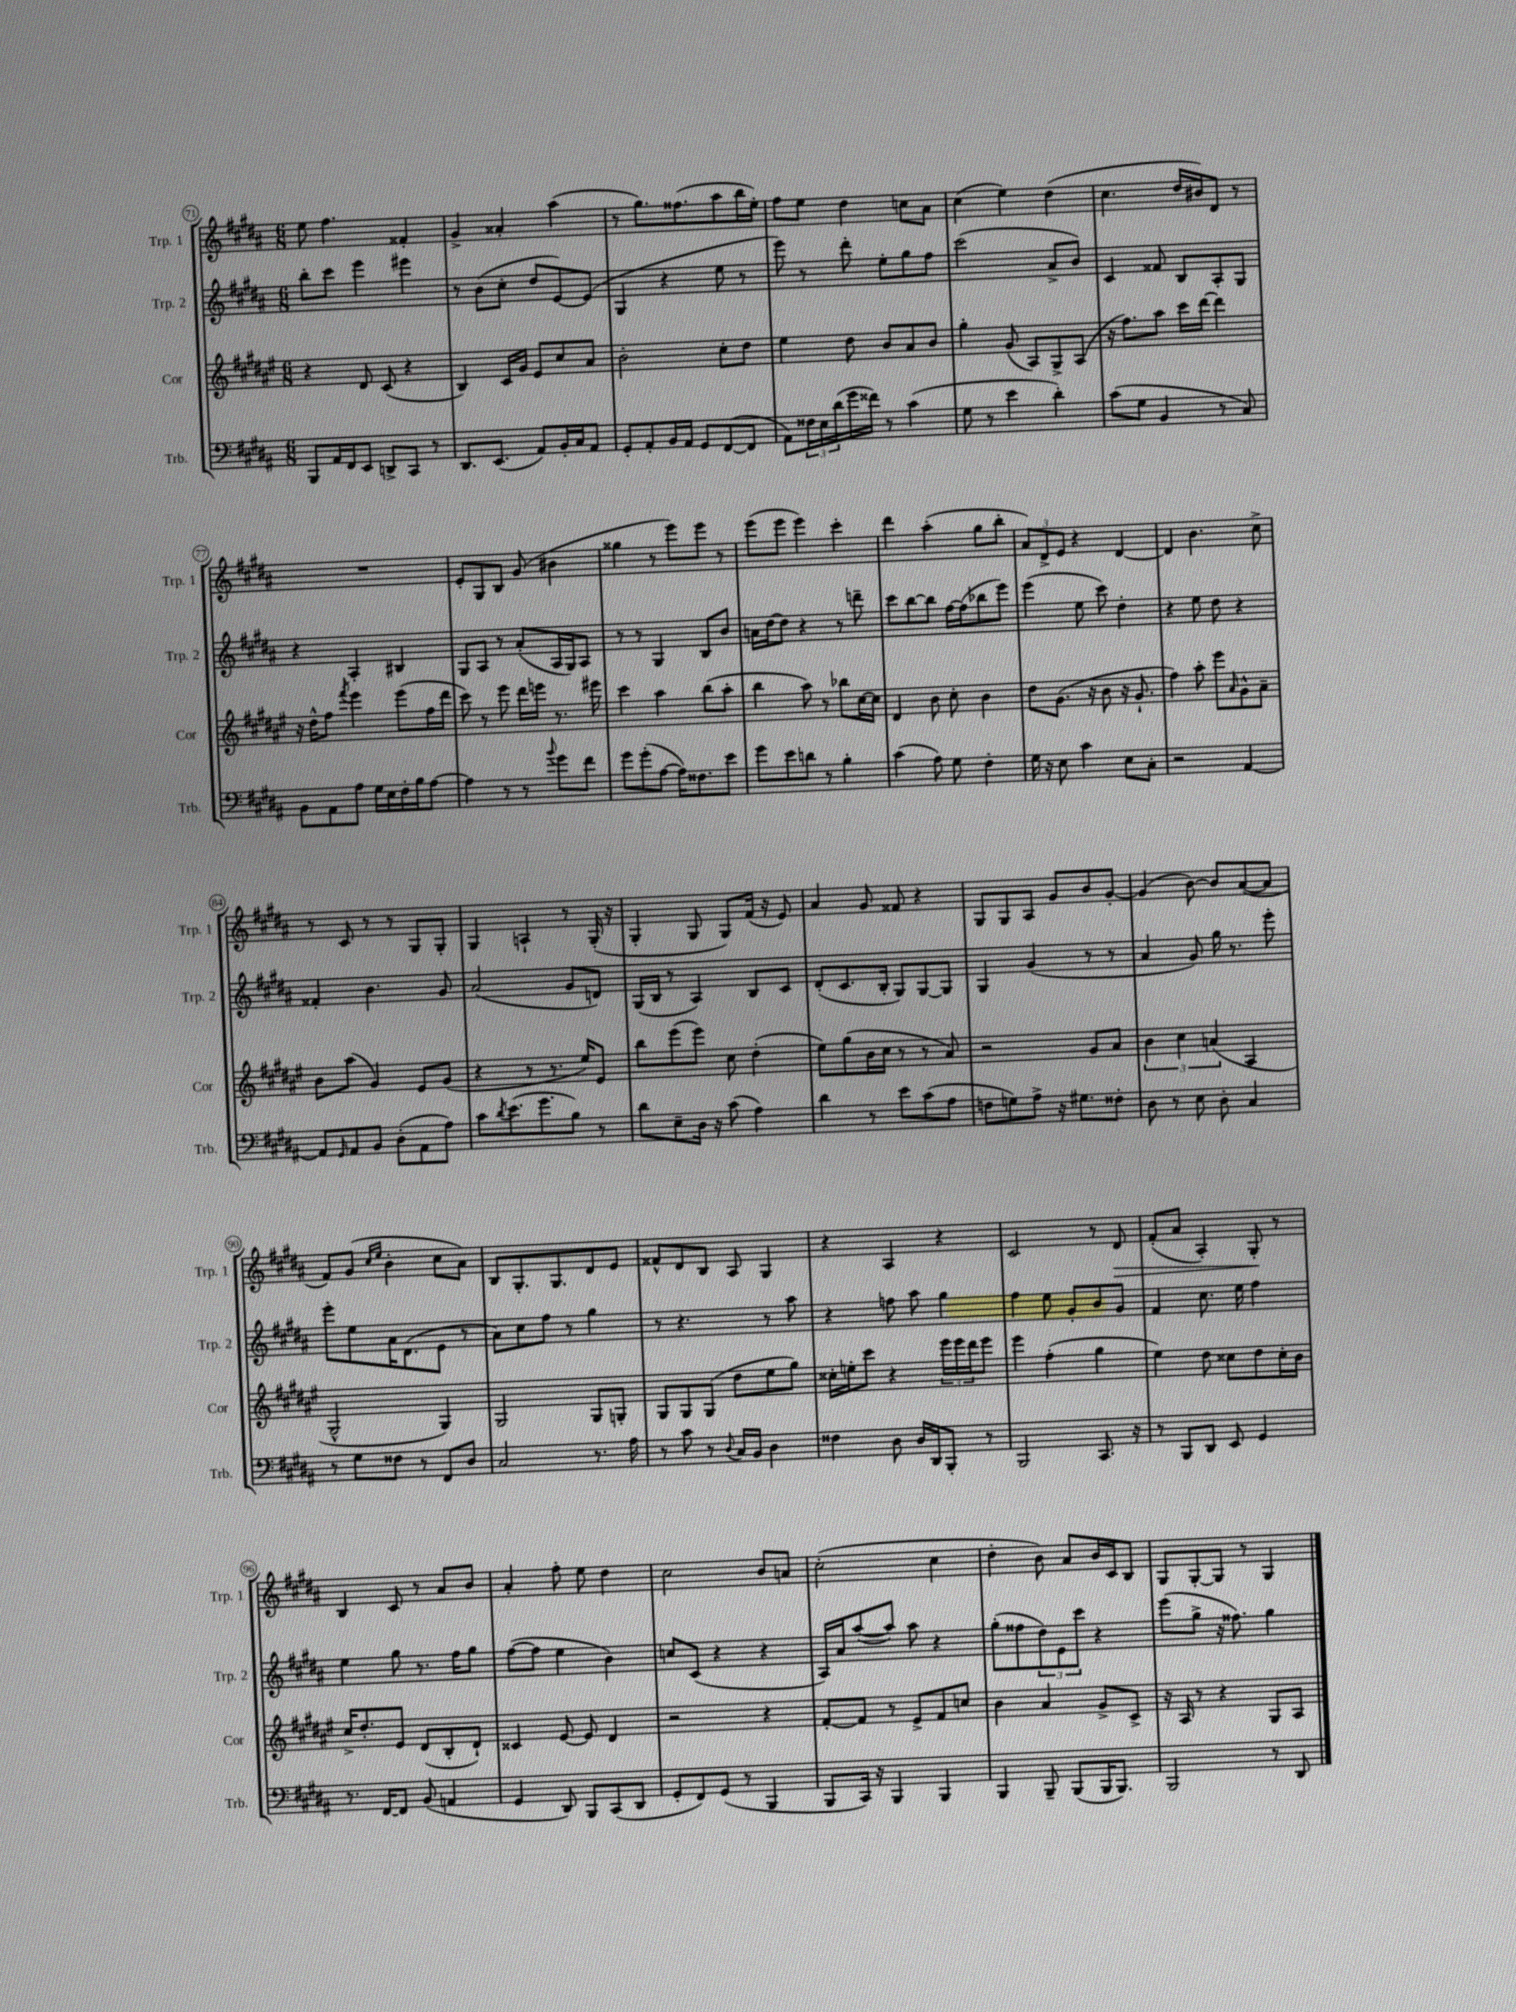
<<
\new StaffGroup <<
\new Staff = "s0" \with { instrumentName = "Trp. 1" shortInstrumentName = "Trp. 1" } {
    \clef treble \key b \major \numericTimeSignature \time 6/8
    e''8 fis''4. fisis'4-. |
    gis'4-> aisis'4-. ais''4( |
    r8 gis''8.) fisis''8.( ais''8 b''16 e''16-.) |
    fis''8 e''8 dis''4 c''8 ais'8 |
    cis''4( e''4) dis''4( |
    cis''4. dis''16 bis'16) dis'8 r8 |
    R2. |
    e'8-. gis8 b8 gis'8( bis'4 |
    gisis''4 r8 e'''8) e'''8 r8 |
    e'''8( e'''8 e'''4) cis'''4-. |
    dis'''4 ais''4-.( gis''8 b''8-. |
    \tuplet 3/2 { ais'8) dis'8-> e'8 } r4 dis'4~ |
    dis'4 b'4. cis''8-> |
    r8 cis'8 r8 r8 gis8 gis8-. |
    gis4 a4-! r8 gis16-.( r16 |
    gis4-. gis8 gis8) fis'16( r16 e'8) |
    ais'4 gis'8 fisis'8 r4 |
    gis8 gis8 ais8 gis'8 b'8 gis'8~-. |
    gis'4( b'8~) b'8 ais'8~( ais'8 |
    fis'8) gis'8( \grace { cis''16 e''16 } b'4-. cis''8 ais'8) |
    b8 gis8.-. gis8. dis'8 e'8 |
    fisis'8-^ dis'8 b8 ais8 gis4 |
    r4 ais4 r4 |
    cis'2 r8 dis'8\> |
    fis'8-.( ais'8 ais4-.) gis8-.\! r8 |
    b4 cis'8 r8 ais'8 b'8 |
    ais'4-. fis''8-. e''8 dis''4 |
    cis''2 b'8 a'8 |
    cis''2-.( cis''4 |
    dis''4-. b'8) ais'8 b'16 cis'16 b8 |
    gis8 gis8~-. gis8 r8 gis4 \bar "|." |
}
\new Staff = "s1" \with { instrumentName = "Trp. 2" shortInstrumentName = "Trp. 2" } {
    \clef treble \key b \major \numericTimeSignature \time 6/8
    b''8-. cis'''8 e'''4 eis'''4 |
    r8 b'8( cis''8-. dis''8 e'8~) e'8( |
    gis4 r4 e''8 r8 |
    e'''8) r8 dis'''8-. e''8-. gis''8 fis''8 |
    cis'''2( ais'8-> b'8) |
    cis'4 fisis'8 b8 ais8-. gis8 |
    r4 ais4-. bis4 |
    gis8 ais8 r8 ais'8-.( ais16 gis16) ais8 |
    r8 r8 gis4 b8 b'8 |
    a'16 dis''16~ dis''8 r4 r8 d'''8-- |
    cis'''8 b''8~ b''8 fis''16~ fis''16( bes''8 e'''8) |
    e'''4( e''8 cis'''8) dis''4-. |
    r4 e''8 dis''8 r4 |
    fisis'4-. b'4. gis'8 |
    ais'2( gis'8 d'8) |
    gis16( b16 r8 ais4) b8 cis'8 |
    dis'8-.( cis'8. b16-. gis8) gis8~ gis8 |
    gis4 gis'4( r8 r8 |
    ais'4 gis'8) gis''16 r8. e'''8-. |
    e'''8-. e''8 ais'16 dis'8.( e'8 r8 |
    ais'8) cis''8 fis''8 r8 gis''4 |
    r8 r4. r8 ais''8 |
    r4 f''8 ais''8 gis''4 |
    fis''4 e''8 gis'8-. b'8 gis'8 |
    fis'4 cis''8. e''16 fis''4 |
    e''4 gis''8 r8. fis''16 gis''8 |
    fis''8~( fis''8 e''4 b'4) |
    c''8 cis'8( r4 r4 |
    ais16) ais'16 ais''8~( ais''8) ais''8 r4 |
    gis''8-.( fisis''8 \tuplet 3/2 { dis''8) e'8 cis'''8 } r4 |
    e'''8( gis''8-> r16 fisis''8.) gis''4 \bar "|." |
}
\new Staff = "s2" \with { instrumentName = "Cor" shortInstrumentName = "Cor" } {
    \clef treble \key fis \major \numericTimeSignature \time 6/8
    r4 dis'8 cis'8( r4 |
    b4) cis'16 gis'16 eis'8 cis''8 ais'8 |
    b'2-. cis''8-. dis''8 |
    eis''4 dis''8 b'8 ais'8 b'8 |
    gis''4-. gis'8( ais8) gis8-> ais8( |
    r16 fis''8.) ais''8 cis'''16 dis'''16~ dis'''4 |
    r16 dis''16-^ fis''8 \acciaccatura { fis'''8 } eis'''4 eis'''8( fis''16 dis'''16 |
    cis'''8) r8 eis'''8 dis'''16 e'''16 r8. eis'''16 |
    cis'''4 ais''4 b''8( ais''8-. |
    b''4 ais''8) r8 bes''8 cis''16~ cis''16 |
    dis'4 b'8 cis''8-. b'4 |
    dis''8 gis'8.( r16 b'8 r16 gis'8.-! |
    fis''4) ais''8-. eis'''8 \grace { ais'16 } gis'8-^ ais'8-- |
    b'8 ais''8( gis'4) eis'8 gis'8( |
    r4 r8 r8. eis''16) eis'8 |
    b''8 eis'''8( eis'''8) cis''8 dis''4-.( |
    eis''8) gis''8( b'16 cis''16 r8 r8 ais'8) |
    r2 gis'8 ais'8 |
    \tuplet 3/2 { b'4 cis''4 a'4( } ais4 |
    gis2-^ gis4) |
    gis2 gis8 g8-. |
    gis8 gis8 gis8( dis''8 eis''8 gis''8) |
    cisis''16-. e''16-. cis'''8 r4 \tuplet 3/2 { eis'''16 eis'''16 dis'''16 } eis'''8 |
    eis'''4 fis''4-.( gis''4 |
    eis''4) dis''8 cisis''8 dis''8 cisis''16-. b'16 |
    cis''16-> dis''8.-. eis'8 dis'8( b8-. dis'8-!) |
    cisis'4 eis'8~ eis'8 dis'4 |
    r2 r4 |
    fis'8~-. fis'8 r8 eis'8-> fis'8 c''8 |
    b'4 ais'4 gis'8-> cis'8-> |
    r16 ais16 r8 r4 gis8 ais8 \bar "|." |
}
\new Staff = "s3" \with { instrumentName = "Trb." shortInstrumentName = "Trb." } {
    \clef bass \key b \major \numericTimeSignature \time 6/8
    b,,8 ais,16 fis,16 e,8 d,8-> cis,8 r8 |
    dis,8. e,8.( ais,8) b,16-. cis16 ais,8 |
    gis,8-. ais,8-. b,16 ais,16 gis,8 fis,8~( fis,8 |
    ais,8) \tuplet 3/2 { fisis16 e16 dis'16( } gis'16 fisis'16) r8 cis'4( |
    gis8 r8 e'4 dis'4-.) |
    cis'8( gis8 b,4 r8 cis8) |
    b,8 ais,8 ais8 gis16 e16 fis16-. b16 ais8~ |
    ais4 r8 r8 \appoggiatura { b'8 } gis'8 fis'8 |
    gis'8 gis'8-.( ais8~ ais16) fisis8. e'8 |
    gis'8 e'8 d'8 r8 b4-. |
    cis'4( ais8) gis8 fis4-. |
    gis16 r16 e8 cis'4 e8 cis8-. |
    r2 ais,4~ |
    ais,8 \grace { gis,16 } ais,8 b,8 dis8-.( ais,8 ais8) |
    cis'8 \acciaccatura { dis'8 } e'8.( gis'8. b8) r8 |
    dis'8 e8-- dis16 r16 cis'8( ais4) |
    dis'4 r8 e'8 cis'8( ais8 |
    f8 g8) ais8-> r16 gis8. fisis8-. |
    dis8 r8 e8 dis8-. cis4 |
    r8 gis8 fisis8 r8 fis,8 dis8 |
    cis2 r8. ais16 |
    r8 cis'8 r8 \appoggiatura { dis8 } cis16 b,16 dis4 |
    fisis4 dis8 dis16 dis,16 b,,8-. r8 |
    b,,2 cis,8. r16 |
    r8 b,,8 dis,8 e,8 gis,4 |
    r8. fis,16~ fis,8 b,8( a,4 |
    gis,4 dis,8) b,,8 cis,8( dis,8 |
    gis,8-. fis,8) gis,8( r8 b,,4 |
    b,,8 cis,16) r16 b,,4 b,,4 |
    b,,4 b,,8-- b,,8( b,,16 b,,8.) |
    b,,2 r8 dis,8 \bar "|." |
}
>>
>>
\layout { \context { \Score currentBarNumber = #71 \override BarNumber.stencil = #(make-stencil-circler 0.1 0.3 ly:text-interface::print) } }
